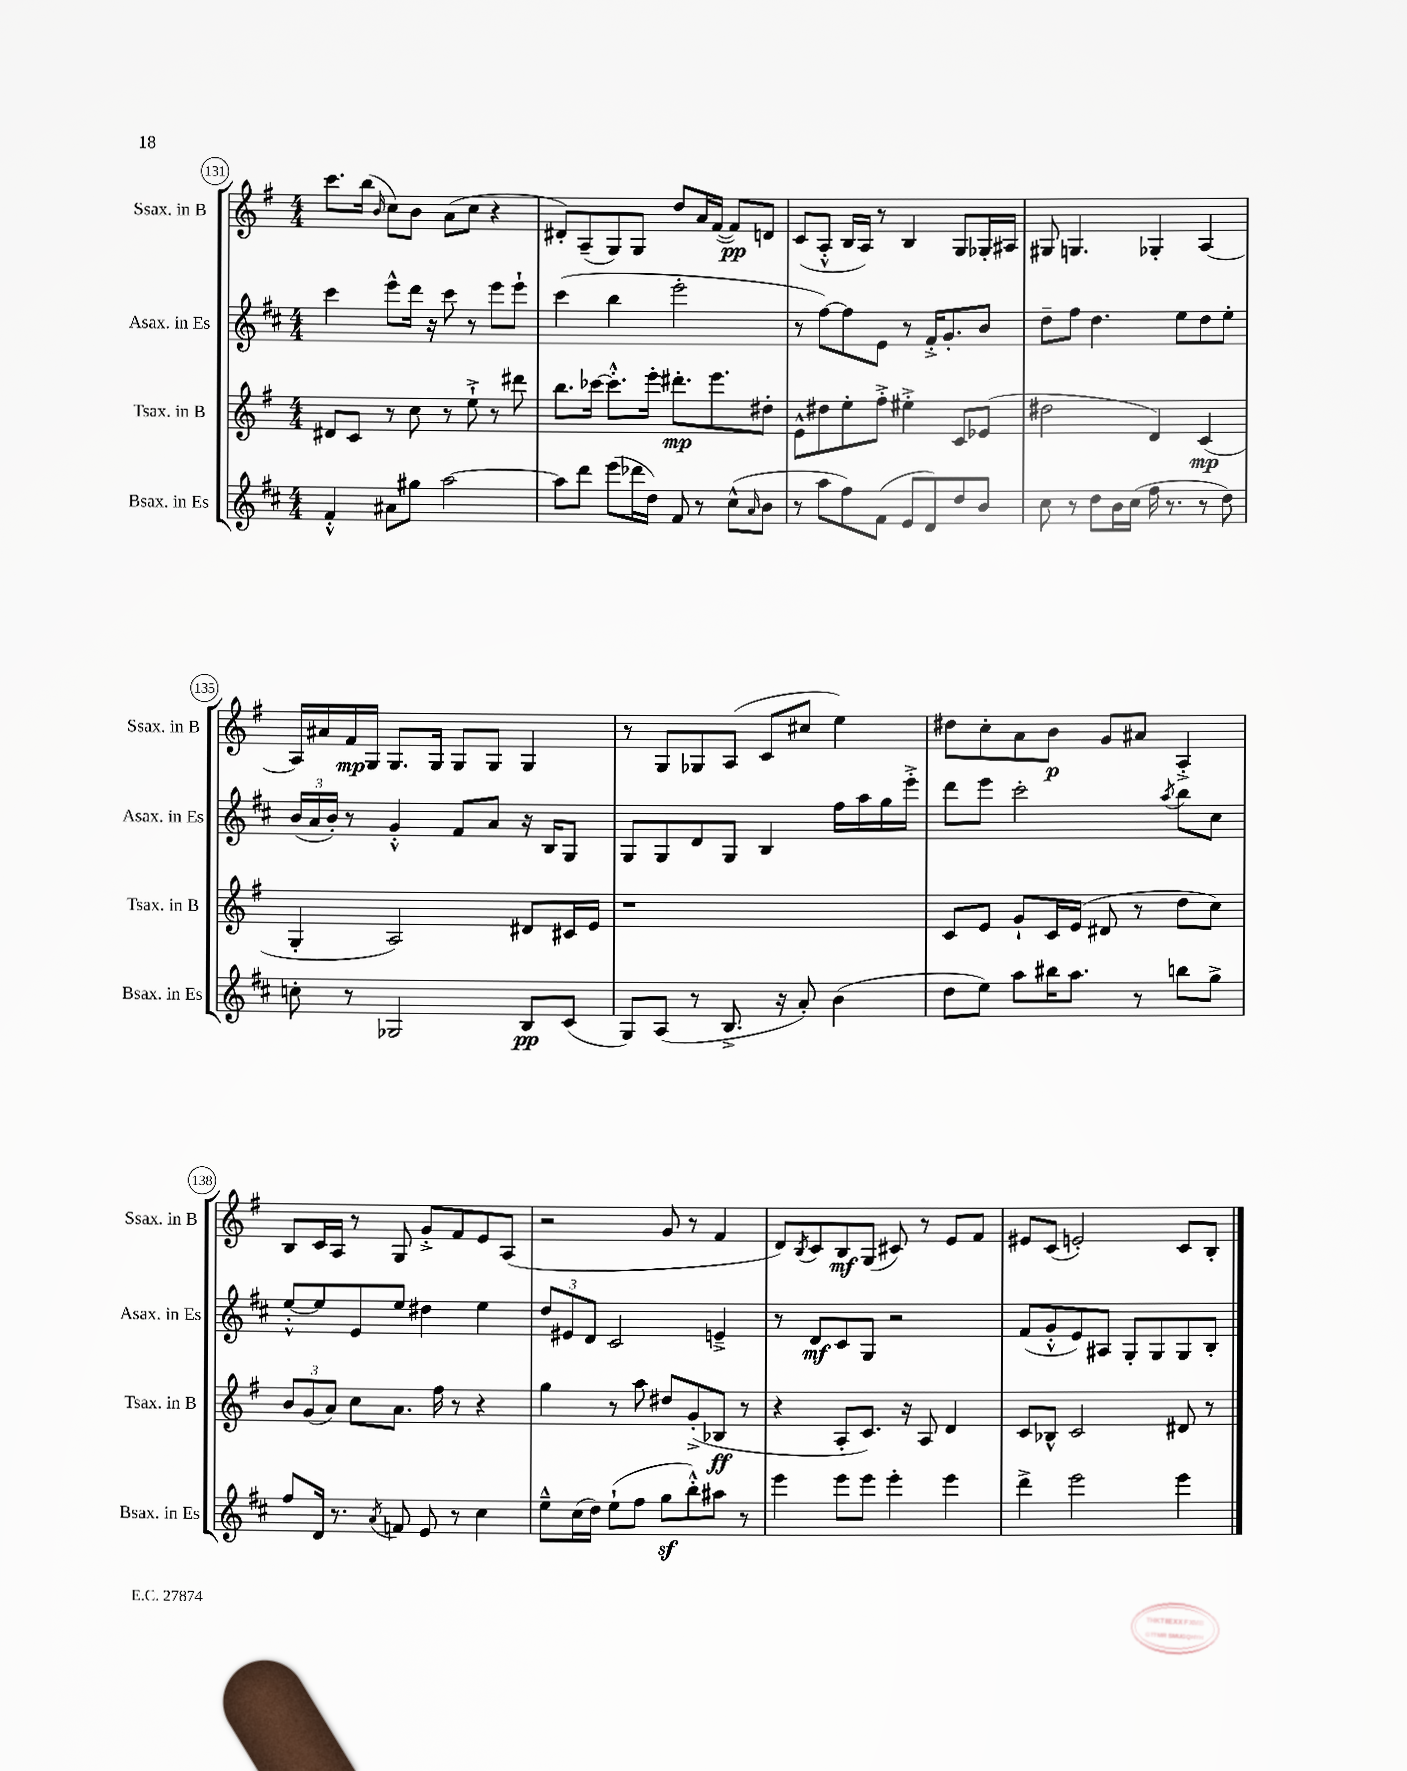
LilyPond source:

<<
\new StaffGroup <<
\new Staff = "s0" \with { instrumentName = "Ssax. in B" shortInstrumentName = "Ssax. in B" } {
    \clef treble \key g \major \numericTimeSignature \time 4/4
    c'''8. b''16( \grace { b'16 } c''8) b'8 a'8( c''8 r4 |
    dis'8-.) a8--( g8) g8 d''8 a'16 fis'16~( fis'8\pp) d'8 |
    c'8( a8-.-^ b16 a16) r8 b4 g8 ges16-. ais16 |
    gis8 g4. ges4-. a4~ |
    a16 ais'16 fis'16\mp g16 g8. g16 g8 g8 g4 |
    r8 g8 ges8 a8( c'8 cis''8 e''4) |
    dis''8 c''8-. a'8 b'8\p g'8 ais'8 a4-.-> |
    b8 c'16 a16 r8 g8 g'8-.-> fis'8 e'8 a8( |
    r2 g'8 r8 fis'4 |
    d'8) \acciaccatura { b8 } c'8 b8\mf g8( cis'8) r8 e'8 fis'8 |
    eis'8 c'8( e'2-.) c'8 b8-. \bar "|." |
}
\new Staff = "s1" \with { instrumentName = "Asax. in Es" shortInstrumentName = "Asax. in Es" } {
    \clef treble \key d \major \numericTimeSignature \time 4/4
    cis'''4 e'''8-^ d'''16 r16 cis'''8 r8 e'''8 e'''8-! |
    cis'''4( b''4 e'''2-. |
    r8 fis''8~) fis''8 e'8 r8 fis'16-.-> g'8.-. b'8 |
    d''8-- fis''8 d''4. e''8 d''8 e''8-. |
    \tuplet 3/2 { b'16( a'16 b'16-.) } r8 g'4-.-^ fis'8 a'8 r16 b16 g8 |
    g8 g8 d'8 g8 b4 fis''16 a''16 g''16 e'''16-.-> |
    d'''8 e'''8 cis'''2-. \acciaccatura { a''8 } b''8 cis''8 |
    e''8~-.-^ e''8 e'8 e''8 dis''4 e''4 |
    \tuplet 3/2 { d''8 eis'8 d'8 } cis'2 e'4---> |
    r8 d'8\mf cis'8 g8 r2 |
    fis'8( g'8-.-^ e'8) ais8 g8-. g8 g8 b8-. \bar "|." |
}
\new Staff = "s2" \with { instrumentName = "Tsax. in B" shortInstrumentName = "Tsax. in B" } {
    \clef treble \key g \major \numericTimeSignature \time 4/4
    dis'8 c'8 r8 c''8 r8 e''8-!-> r8 dis'''8 |
    b''8. ces'''16~ ces'''8.-.-^ e'''16-. dis'''8.-.\mp e'''8. dis''8-. |
    e'8-^ dis''8 e''8-. fis''8-.-> eis''4-.-> c'8 ees'8( |
    dis''2 d'4) c'4\mp( |
    g4-. a2) dis'8 cis'16 e'16 |
    r1 |
    c'8 e'8 g'8-! c'16 e'16( dis'8 r8 d''8 c''8) |
    \tuplet 3/2 { b'8 g'8( a'8) } c''8 a'8. fis''16 r8 r4 |
    g''4 r8 a''8 dis''8 g'8-.->( bes8\ff r8 |
    r4 a8-. c'8.) r16 a8 d'4 |
    c'8 bes8-^ c'2 dis'8 r8 \bar "|." |
}
\new Staff = "s3" \with { instrumentName = "Bsax. in Es" shortInstrumentName = "Bsax. in Es" } {
    \clef treble \key d \major \numericTimeSignature \time 4/4
    fis'4-.-^ ais'8 gis''8 a''2~ |
    a''8 d'''8 e'''8( des'''16 d''16) fis'8 r8 cis''8-^( \grace { a'16 } b'8 |
    r8 a''8 fis''8) fis'8( e'8 d'8) d''8 b'8 |
    cis''8 r8 d''8 b'16 cis''16( fis''16 r8. r8 d''8) |
    c''8-. r8 ges2 b8\pp cis'8( |
    g8) a8( r8 b8.-> r16 a'8-.) b'4( |
    d''8 e''8) a''8 bis''16 a''8. r8 b''8 g''8-> |
    fis''8 d'16 r8. \acciaccatura { a'8 } f'8 e'8 r8 cis''4 |
    e''8---^ cis''16( d''16) e''8-!( fis''8 g''8\sf b''8-.-^) ais''8 r8 |
    e'''4 e'''8 e'''8 e'''4-. e'''4 |
    d'''4-> e'''2 e'''4 \bar "|." |
}
>>
>>
\layout { \context { \Score currentBarNumber = #131 \override BarNumber.stencil = #(make-stencil-circler 0.1 0.3 ly:text-interface::print) } }
